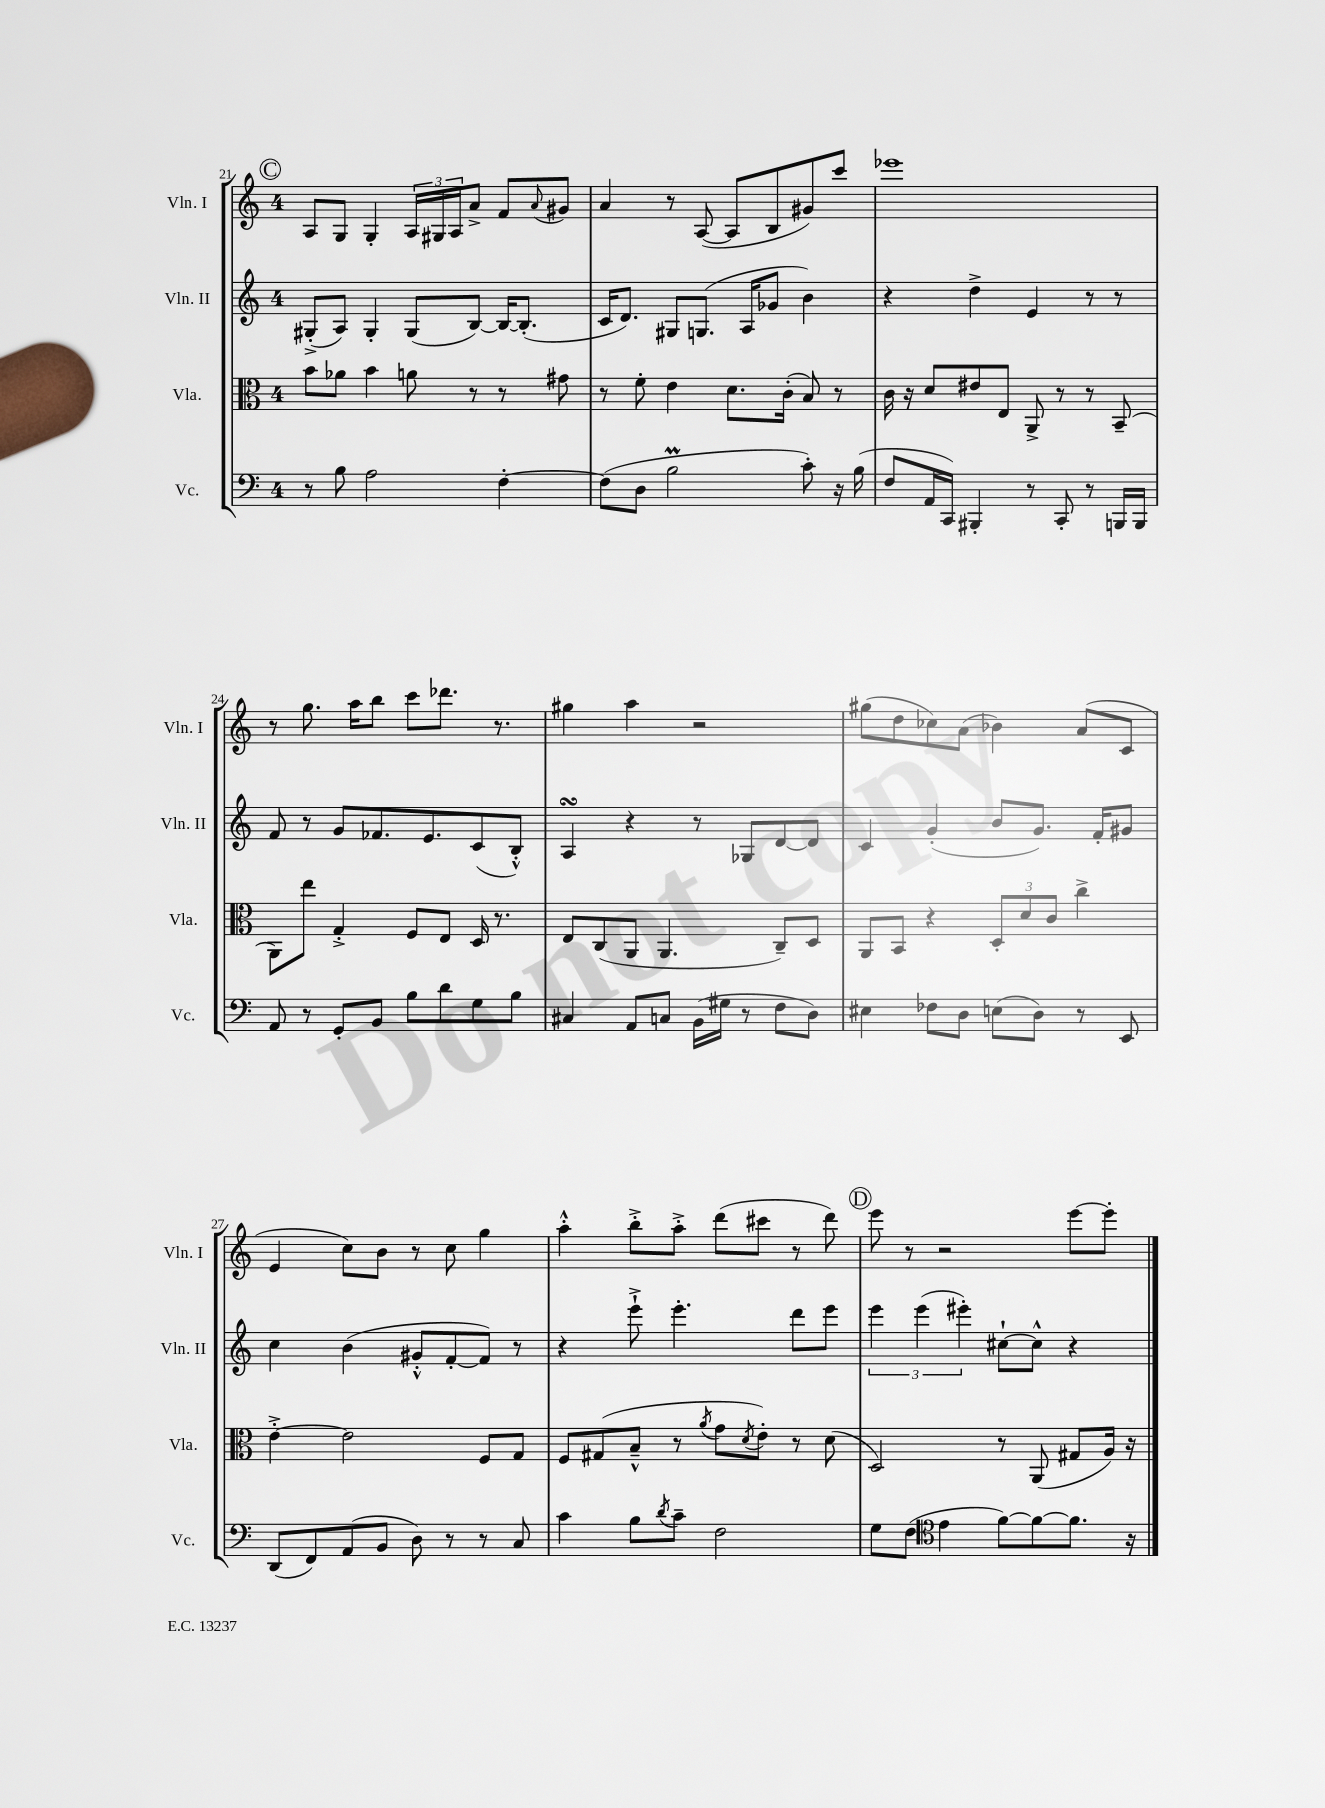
<<
\new StaffGroup <<
\new Staff = "s0" \with { instrumentName = "Vln. I" shortInstrumentName = "Vln. I" } {
    \clef treble \key c \major \once \override Staff.TimeSignature.style = #'single-digit \time 4/4
    \mark \markup { \circle "C" } a8 g8 g4-. \tuplet 3/2 { a16 gis16 a16 } a'8-> f'8 \appoggiatura { a'8 } gis'8 |
    a'4 r8 a8~( a8 b8 gis'8) c'''8 |
    ees'''1 |
    r8 g''8. a''16 b''8 c'''8 des'''8. r8. |
    gis''4 a''4 r2 |
    gis''8( d''8 ces''8) a'8( bes'4) a'8( c'8 |
    e'4 c''8) b'8 r8 c''8 g''4 |
    a''4-.-^ b''8-.-> a''8-.-> d'''8( cis'''8 r8 d'''8) |
    \mark \markup { \circle "D" } e'''8 r8 r2 e'''8~ e'''8-. \bar "|." |
}
\new Staff = "s1" \with { instrumentName = "Vln. II" shortInstrumentName = "Vln. II" } {
    \clef treble \key c \major \once \override Staff.TimeSignature.style = #'single-digit \time 4/4
    \mark \markup { \circle "C" } gis8-.->( a8) gis4-. gis8( b8~) b16~ b8.-.( |
    c'16 d'8.) gis8 g8.( a16 ges'8 b'4) |
    r4 d''4-> e'4 r8 r8 |
    f'8 r8 g'8 fes'8. e'8. c'8( b8-.-^) |
    a4\turn r4 r8 ges8 d'8~ d'8 |
    c'4 g'4-.( b'8 g'8.) f'16-. gis'8 |
    c''4 b'4( gis'8-.-^ f'8~-. f'8) r8 |
    r4 e'''8-!-> e'''4.-. d'''8 e'''8 |
    \mark \markup { \circle "D" } \tuplet 3/2 { e'''4 e'''4( eis'''4-.) } cis''8~-! cis''8-^ r4 \bar "|." |
}
\new Staff = "s2" \with { instrumentName = "Vla." shortInstrumentName = "Vla." } {
    \clef alto \key c \major \once \override Staff.TimeSignature.style = #'single-digit \time 4/4
    \mark \markup { \circle "C" } b'8 aes'8 b'4 a'8 r8 r8 gis'8 |
    r8 f'8-. e'4 d'8. c'16-.( b8) r8 |
    c'16 r16 d'8 eis'8 e8 a,8-> r8 r8 b,8--( |
    a,8) e''8 g4-.-> f8 e8 d16 r8. |
    e8 c8( a,8 a,4. c8--) d8 |
    a,8 b,8 r4 \tuplet 3/2 { d8-. d'8 c'8 } c''4-> |
    e'4~-.-> e'2 f8 g8 |
    f8 gis8( b8---^ r8 \acciaccatura { a'8 } g'8 \acciaccatura { d'8 } e'8-.) r8 d'8( |
    \mark \markup { \circle "D" } d2) r8 a,8( gis8 a16) r16 \bar "|." |
}
\new Staff = "s3" \with { instrumentName = "Vc." shortInstrumentName = "Vc." } {
    \clef bass \key c \major \once \override Staff.TimeSignature.style = #'single-digit \time 4/4
    \mark \markup { \circle "C" } r8 b8 a2 f4~-. |
    f8( d8 b2\prall c'8-.) r16 b16( |
    f8 a,16 c,16) bis,,4-. r8 c,8-. r8 b,,16 b,,16 |
    a,8 r8 g,8-. b,8 b8 d'8 g8 b8 |
    cis4 a,8 c8 b,16( gis16 r8 f8 d8) |
    eis4 fes8 d8 e8( d8) r8 e,8 |
    d,8( f,8) a,8( b,8 d8) r8 r8 c8 |
    c'4 b8 \acciaccatura { d'8 } c'8-- f2 |
    \mark \markup { \circle "D" } g8 f8( \clef tenor e'4 f'8~) f'8~ f'8. r16 \bar "|." |
}
>>
>>
\layout { \context { \Score currentBarNumber = #21 } }
